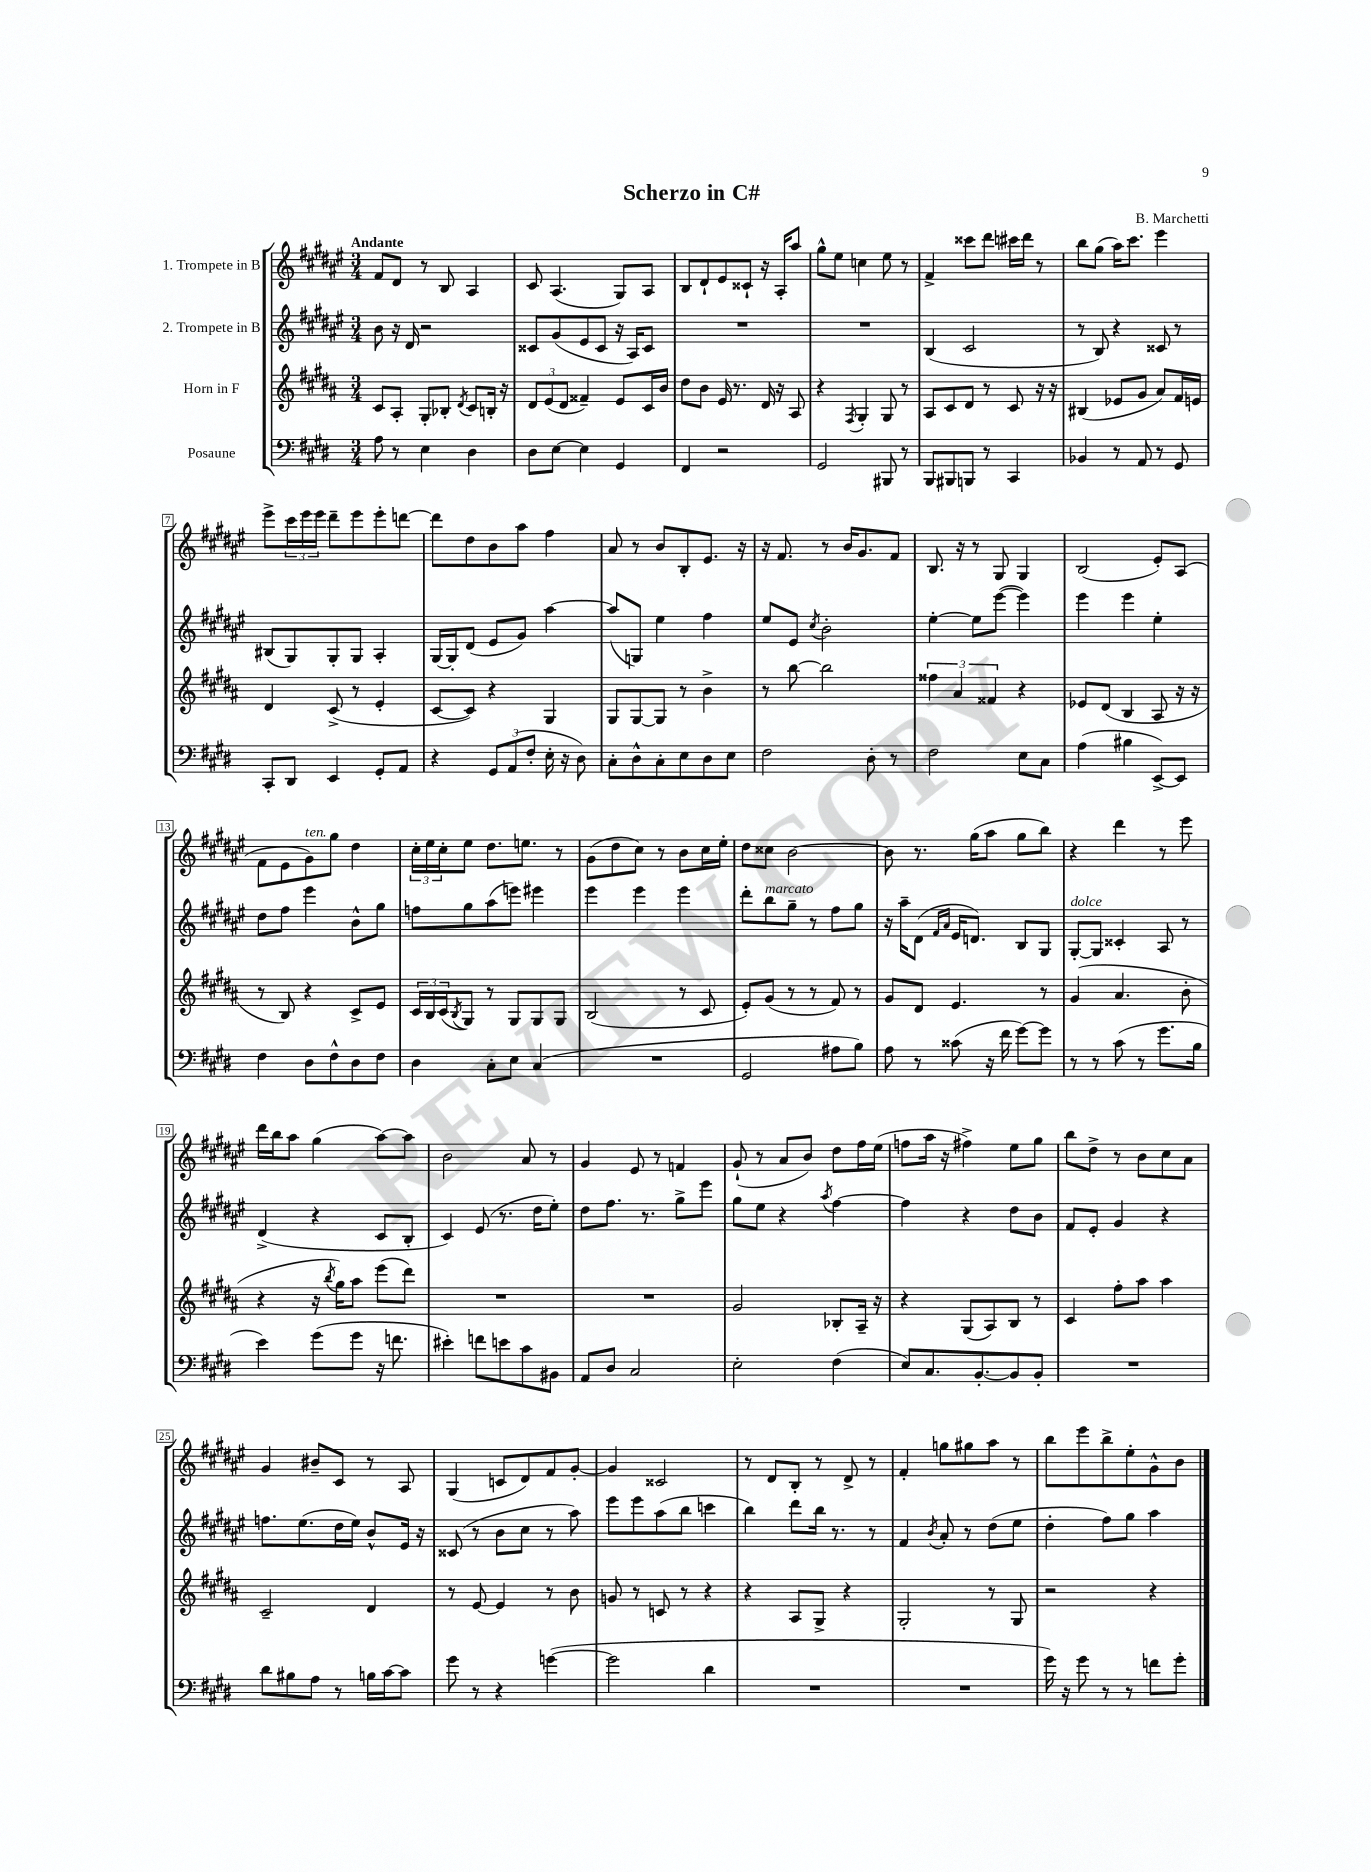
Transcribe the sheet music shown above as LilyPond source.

\header { title = "Scherzo in C#" composer = "B. Marchetti" }
<<
\new StaffGroup <<
\new Staff = "s0" \with { instrumentName = "1. Trompete in B" } {
    \clef treble \key fis \major \numericTimeSignature \time 3/4 \tempo "Andante"
    fis'8 dis'8 r8 b8 ais4 |
    cis'8 ais4.( gis8) ais8 |
    b8 dis'8-! eis'8 cisis'8-! r16 ais16-. ais''8 |
    gis''8-^ eis''8 c''4 eis''8 r8 |
    fis'4-> cisis'''8 dis'''8 cis'''16 dis'''16 r8 |
    b''8 gis''8( ais''16) cis'''8. eis'''4 |
    eis'''8-> \tuplet 3/2 { cis'''16 eis'''16 eis'''16 } dis'''8-- eis'''8 eis'''8-. d'''8~ |
    d'''8 dis''8 b'8 ais''8 fis''4 |
    ais'8 r8 b'8 b8-. eis'8. r16 |
    r16 fis'8. r8 b'16 gis'8. fis'8 |
    b8. r16 r8 gis8 gis4 |
    b2( eis'8-.) ais8( |
    fis'8 eis'8 gis'8^\markup { \italic "ten." }) gis''8 dis''4 |
    \tuplet 3/2 { cis''16-. eis''16 cis''16-. } eis''8 dis''8. e''8. r8 |
    gis'8( dis''8 cis''8) r8 b'8 cis''16 eis''16-. |
    dis''8 cisis''8 b'2~ |
    b'8 r8. gis''16( ais''8 gis''8 b''8) |
    r4 dis'''4 r8 eis'''8 |
    dis'''16 b''16 ais''8 gis''4( ais''8~) ais''8 |
    b'2 ais'8 r8 |
    gis'4 eis'8 r8 f'4 |
    gis'8-!( r8 ais'8 b'8) dis''8 fis''16 eis''16( |
    f''8 ais''16 r16 fis''4->) eis''8 gis''8 |
    b''8 dis''8-> r8 b'8 cis''8 ais'8 |
    gis'4 bis'8-- cis'8 r8 ais8 |
    gis4( c'8 dis'8) fis'8 gis'8~-. |
    gis'4 cisis'2 |
    r8 dis'8 b8-. r8 dis'8-> r8 |
    fis'4-. g''8 gis''8 ais''8 r8 |
    b''8 eis'''8 b''8-> eis''8-. gis'8-^ b'8 \bar "|." |
}
\new Staff = "s1" \with { instrumentName = "2. Trompete in B" } {
    \clef treble \key fis \major \numericTimeSignature \time 3/4
    b'8 r16 dis'16 r2 |
    cisis'8 gis'8( eis'8 cisis'8 r16 ais16) cisis'8 |
    R2. |
    R2. |
    b4( cis'2 |
    r8 b8) r4 cisis'8 r8 |
    bis8( gis8) gis8-. gis8 ais4-. |
    gis16~ gis16-. dis'8( eis'8 gis'8) ais''4~ |
    ais''8( g8) eis''4 fis''4 |
    eis''8 eis'8 \acciaccatura { cis''8 } b'2-. |
    eis''4~-. eis''8 eis'''8~( eis'''4) |
    eis'''4 eis'''4 eis''4-. |
    dis''8 fis''8 eis'''4 b'8-^ gis''8 |
    f''8 gis''8 ais''8( e'''8) eis'''4 |
    eis'''4 eis'''4 eis'''4 |
    dis'''8-. b''8^\markup { \italic "marcato" } gis''8-- r8 fis''8 gis''8 |
    r16 ais''16-- dis'8( \grace { fis'16 ais'16 } eis'16 d'8.) b8 gis8 |
    gis8~-.^\markup { \italic "dolce" } gis8 cisis'4-. ais8 r8 |
    dis'4->( r4 cis'8 b8-. |
    cis'4) eis'8( r8. dis''16 eis''8-.) |
    dis''8 fis''8. r8. gis''8-> eis'''8 |
    gis''8 eis''8 r4 \acciaccatura { ais''8 } fis''4~ |
    fis''4 r4 dis''8 b'8 |
    fis'8 eis'8-. gis'4 r4 |
    f''8. eis''8.( dis''16 eis''16) b'8-^ eis'16 r16 |
    cisis'8( r8 b'8 cis''8 r8 ais''8) |
    eis'''8 eis'''8 ais''8( b''8 c'''4 |
    b''4) dis'''8 b''16 r8. r8 |
    fis'4 \acciaccatura { b'8 } ais'8-. r8 dis''8( eis''8 |
    dis''4-. fis''8) gis''8 ais''4 \bar "|." |
}
\new Staff = "s2" \with { instrumentName = "Horn in F" } {
    \clef treble \key b \major \numericTimeSignature \time 3/4
    cis'8 ais8-. gis8-. bes8-. \acciaccatura { dis'8 } cis'8 b16-. r16 |
    \tuplet 3/2 { dis'8 e'8( dis'8 } fisis'4--) e'8 cis'16 b'16 |
    dis''8 b'8 e'16 r8. dis'16 r16 ais8 |
    r4 \acciaccatura { fis8 } gis4-. gis8 r8 |
    ais8 cis'8 dis'8 r8 cis'8 r16 r16 |
    bis4( ees'8 gis'8 ais'8) fis'16 e'16 |
    dis'4 cis'8->( r8 e'4-. |
    cis'8~ cis'8) r4 gis4 |
    gis8 gis8~ gis8 r8 b'4-> |
    r8 b''8~ b''2 |
    \tuplet 3/2 { fisis''4 ais'4 fisis'4 } r4 |
    ees'8 dis'8( b4 ais8 r16 r16 |
    r8 b8) r4 cis'8-> e'8 |
    \tuplet 3/2 { cis'16 b16 cis'16( } \acciaccatura { b8 } gis8) r8 gis8 gis8 gis8 |
    b2( r8 cis'8 |
    e'8-.) gis'8( r8 r8 fis'8) r8 |
    gis'8 dis'8 e'4. r8 |
    gis'4( ais'4. b'8-. |
    r4 r16 \acciaccatura { b''8 } gis''16) ais''8 e'''8( dis'''8) |
    R2. |
    R2. |
    gis'2 bes8-. ais16-- r16 |
    r4 gis8( ais8) b8 r8 |
    cis'4 fis''8-. ais''8 ais''4 |
    cis'2-- dis'4 |
    r8 e'8~ e'4 r8 b'8 |
    g'8 r8 c'8 r8 r4 |
    r4 ais8 gis8-> r4 |
    gis2-. r8 gis8 |
    r2 r4 \bar "|." |
}
\new Staff = "s3" \with { instrumentName = "Posaune" } {
    \clef bass \key e \major \numericTimeSignature \time 3/4
    a8 r8 e4 dis4 |
    dis8 e8~ e4 gis,4 |
    fis,4 r2 |
    gis,2 bis,,8 r8 |
    b,,8 bis,,8 b,,8 r8 cis,4 |
    bes,4 r8 a,8 r8 gis,8 |
    cis,8-. dis,8 e,4 gis,8-. a,8 |
    r4 \tuplet 3/2 { gis,8 a,8( fis8-. } e16-. r16 dis8) |
    cis8-. dis8-^ cis8-. e8 dis8 e8 |
    fis2 dis8-. r8 |
    fis2 e8 cis8 |
    a4( bis4 e,8~->) e,8 |
    fis4 dis8 fis8-^ dis8 fis8 |
    dis4 cis8-. e8 cis4( |
    R2. |
    gis,2 ais8 b8) |
    a8 r8 cisis'8( r16 fis'16 gis'8~) gis'8 |
    r8 r8 cis'8( r8 gis'8. b16 |
    e'4) gis'8( gis'8 r16 f'8. |
    eis'4-.) f'8 e'8 cis'8 bis,8 |
    a,8 dis8 cis2 |
    e2-. fis4( |
    e8) cis8. b,8.~-. b,8 b,8-. |
    R2. |
    dis'8 bis8 a8 r8 b16 cis'16~ cis'8 |
    gis'8 r8 r4 g'4~( |
    g'2 dis'4 |
    R2. |
    R2. |
    gis'16) r16 gis'8 r8 r8 f'8 gis'8-. \bar "|." |
}
>>
>>
\layout { \context { \Score \override BarNumber.stencil = #(make-stencil-boxer 0.1 0.3 ly:text-interface::print) } }
